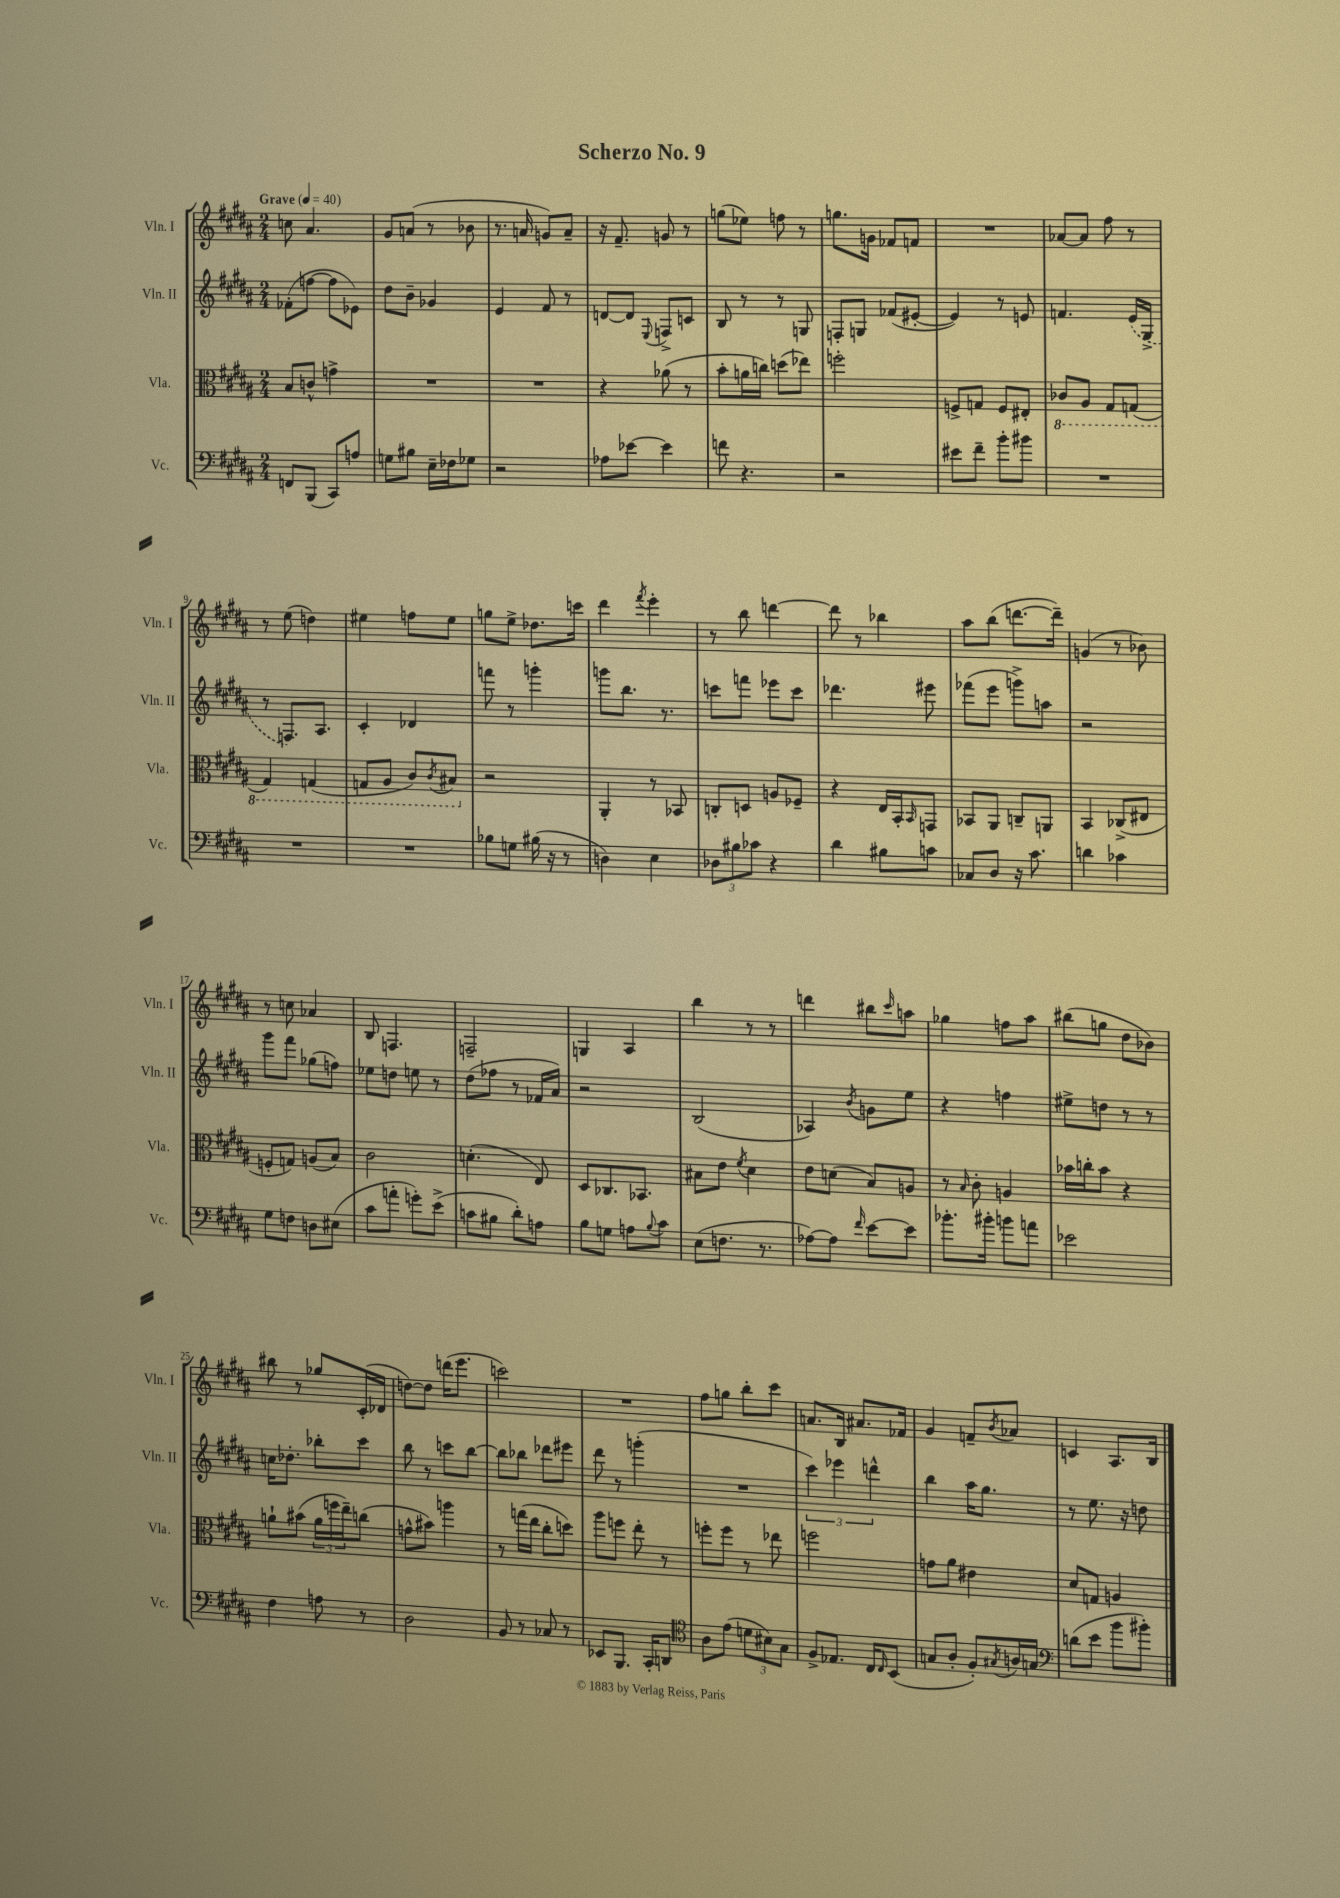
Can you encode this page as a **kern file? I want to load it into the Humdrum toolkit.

**kern	**kern	**kern	**kern
*staff4	*staff3	*staff2	*staff1
*clefF4	*clefC3	*clefG2	*clefG2
*k[f#c#g#d#a#]	*k[f#c#g#d#a#]	*k[f#c#g#d#a#]	*k[f#c#g#d#a#]
*M2/4	*M2/4	*M2/4	*M2/4
*MM40	*MM40	*MM40	*MM40
8FF	8B	(8f-'	8cc
(8BBB	8c^^	[8ff	4.a#
8CC#)	4g^	8ff]	.
8A	.	8e-)	.
=	=	=	=
8G	2r	8dd#	8g#
8B#	.	8b~	(8a
16E~	.	4g-	8r
16F-	.	.	.
8G-	.	.	8b-
=	=	=	=
2r	2r	4e	8.r
.	.	.	16a
.	.	8f#	8g)
.	.	8r	8a~
=	=	=	=
8A-	4r	[8d	16r
.	.	.	8.f#~
[8e-	.	8d]	.
.	.	8qqE	.
4e-]	(8a-	8F^	8g
.	8r	8c	8r
=	=	=	=
8f	8b'	8B	(8gg
4.r	16a	8r	8ee-)
.	16cc)	.	.
.	(8dd	8r	8ff
.	8ee-)	8G	8r
=	=	=	=
2r	2ff'	8F'	8.gg
.	.	8G	.
.	.	.	16g
.	.	(8f-	8f-
.	.	[8e#'	8f
=	=	=	=
8e#	8F^	4e#])	2r
8f#~	8G	.	.
8b'	8F	8r	.
8b#	8E#'	8e	.
=	=	=	=
2r	8C-	4.f	[8a-
.	8AA#	.	8a-]
.	8GG#	.	8ff#
.	(8GG	(16e	8r
.	.	16G#^	.
=	=	=	=
2r	4GG#)	8r	8r
.	.	8.F)	(8ee
.	(4GG	.	4dd)
.	.	8.A#	.
=	=	=	=
2r	8GG	4c#'	4ee#
.	8AA#	.	.
.	8C#)	4d-	8ff
.	8qC#	.	.
.	8BB#	.	8ee#
=	=	=	=
8B-	2r	8fff	8gg
8G	.	8r	8ee^
(16B#	.	4ggg'	8.dd-
16r	.	.	.
8r	.	.	.
.	.	.	16ccc
=	=	=	=
4D)	4AA#'	8ggg	4ddd#
.	.	8.bb	.
.	.	.	8qfff#
4E	8r	.	4eee'
.	.	8.r	.
.	8BB-	.	.
=	=	=	=
12D-	8C'	8ccc	8r
12B#	.	.	.
.	8D	8fff	8bb
12c-	.	.	.
4r	8A	8eee-	[4ddd
.	8F-~	8ccc	.
=	=	=	=
4d#	4r	4.ddd-	8ddd]
.	.	.	8r
8B#	16E	.	4bb-
.	16BB'	.	.
.	16qqBB	.	.
8c	8GG	8eee#	.
=	=	=	=
8C-	8BB-	(8fff-	8aa#
8D#	8AA#	8eee	(8bb
16r	8C~	8ggg^)	[8.ddd
8.c#	.	.	.
.	8AA	8aa	.
.	.	.	16ddd~])
=	=	=	=
4d	4BB	2r	(4g
4c-	(8C-^	.	8r
.	8E#	.	8b-)
=	=	=	=
8G#	8F'	8ggg#	8r
8F	8G)	8fff#	8cc
8D	(8A	(8gg-	4a-
(8E#	8B)	8ff)	.
=	=	=	=
8c#	2c#	8ee-	8B
8a'	.	8dd	4.F
8g')	.	8ee	.
(8e^	.	8r	.
=	=	=	=
8c	(4.d'	(8dd#	2F~
8B#	.	8ff-	.
8d#')	.	8r	.
8A	8E)	16f-	.
.	.	16a#)	.
=	=	=	=
8B	8D#	2r	4G
8G	8.C-	.	.
8A	.	.	4A#
.	8.BB-	.	.
8qqB	.	.	.
8c#	.	.	.
=	=	=	=
(8E	8B#	(2B	4bb
8.F	8e	.	.
.	8qf#	.	.
.	4d#	.	8r
8.r	.	.	.
.	.	.	8r
=	=	=	=
[8A-)	8e	4A-)	4ddd
8A-]	(8d	.	.
16qqf#	.	8qb	.
[8e	8B)	8g	8bb#
.	.	.	16qqccc#
8e]	8A	8ee	8aa
=	=	=	=
8.b-'	8r	4r	4gg-
.	16qqB	.	.
.	8c#'	.	.
16b#'	.	.	.
8b	4A	4ff	8ff
8a	.	.	8aa#
=	=	=	=
2e-	16b-	8ee#^	(8bb#
.	16cc'	.	.
.	8b-	8dd	8gg
.	4r	8r	8dd#
.	.	8r	8b-)
=	=	=	=
4F#	8a`	16cc	8bb#
.	.	8.dd-'	.
.	(8b#	.	8r
8A	24a	8bb-'	8gg-
.	24ff	.	.
.	24ee~)	.	.
8r	(8cc	8ccc#	(16c#'
.	.	.	16d-
=	=	=	=
2D#	8g^^	8bb	[8dd)
.	8b#)	8r	8dd]
.	4aa	8ccc	(16ddd
.	.	.	8.eee
.	.	[8bb	.
=	=	=	=
8BB	8r	8bb]	2ccc)
8r	(16gg	8bb-	.
.	16ee	.	.
8C-	8cc#'	8ddd-	.
8r	8dd)	8eee#	.
=	=	=	=
8EE-	8aa#	8ddd#	2r
8.BBB	8ff	8r	.
.	8ee'	(4ggg'	.
16CC#'	.	.	.
8DD	8r	.	.
=	=	=	=
*clefC4	*	*	*
8A#	8ff'	2r	8ff#
(8e	8ff	.	8gg
12d	8r	.	8bb'
12B#)	.	.	.
.	8ee-	.	8ccc#
12G#	.	.	.
=	=	=	=
8F#^	2ff	6ccc#)	8.a
8.E-	.	.	.
.	.	6eee-	.
.	.	.	16B
.	.	.	8.a#
16C#	.	.	.
.	.	6ddd^^	.
16qqC#	.	.	.
(8BB	.	.	.
.	.	.	16f-
=	=	=	=
8G	8g	4bb	4g#
8A#'	8a#	.	.
8F#')	4e#	16aa#	8f~
.	.	8.gg#	.
8qG#	.	.	8qb
16A	.	.	8a-
16G	.	.	.
=	=	=	=
*clefF4	*	*	*
(8d	8d#	8r	4c
8e	8G	8.ee	.
8b	4A	.	8.A#
.	.	16r	.
8b#')	.	8dd	.
.	.	.	16B
==	==	==	==
*-	*-	*-	*-
